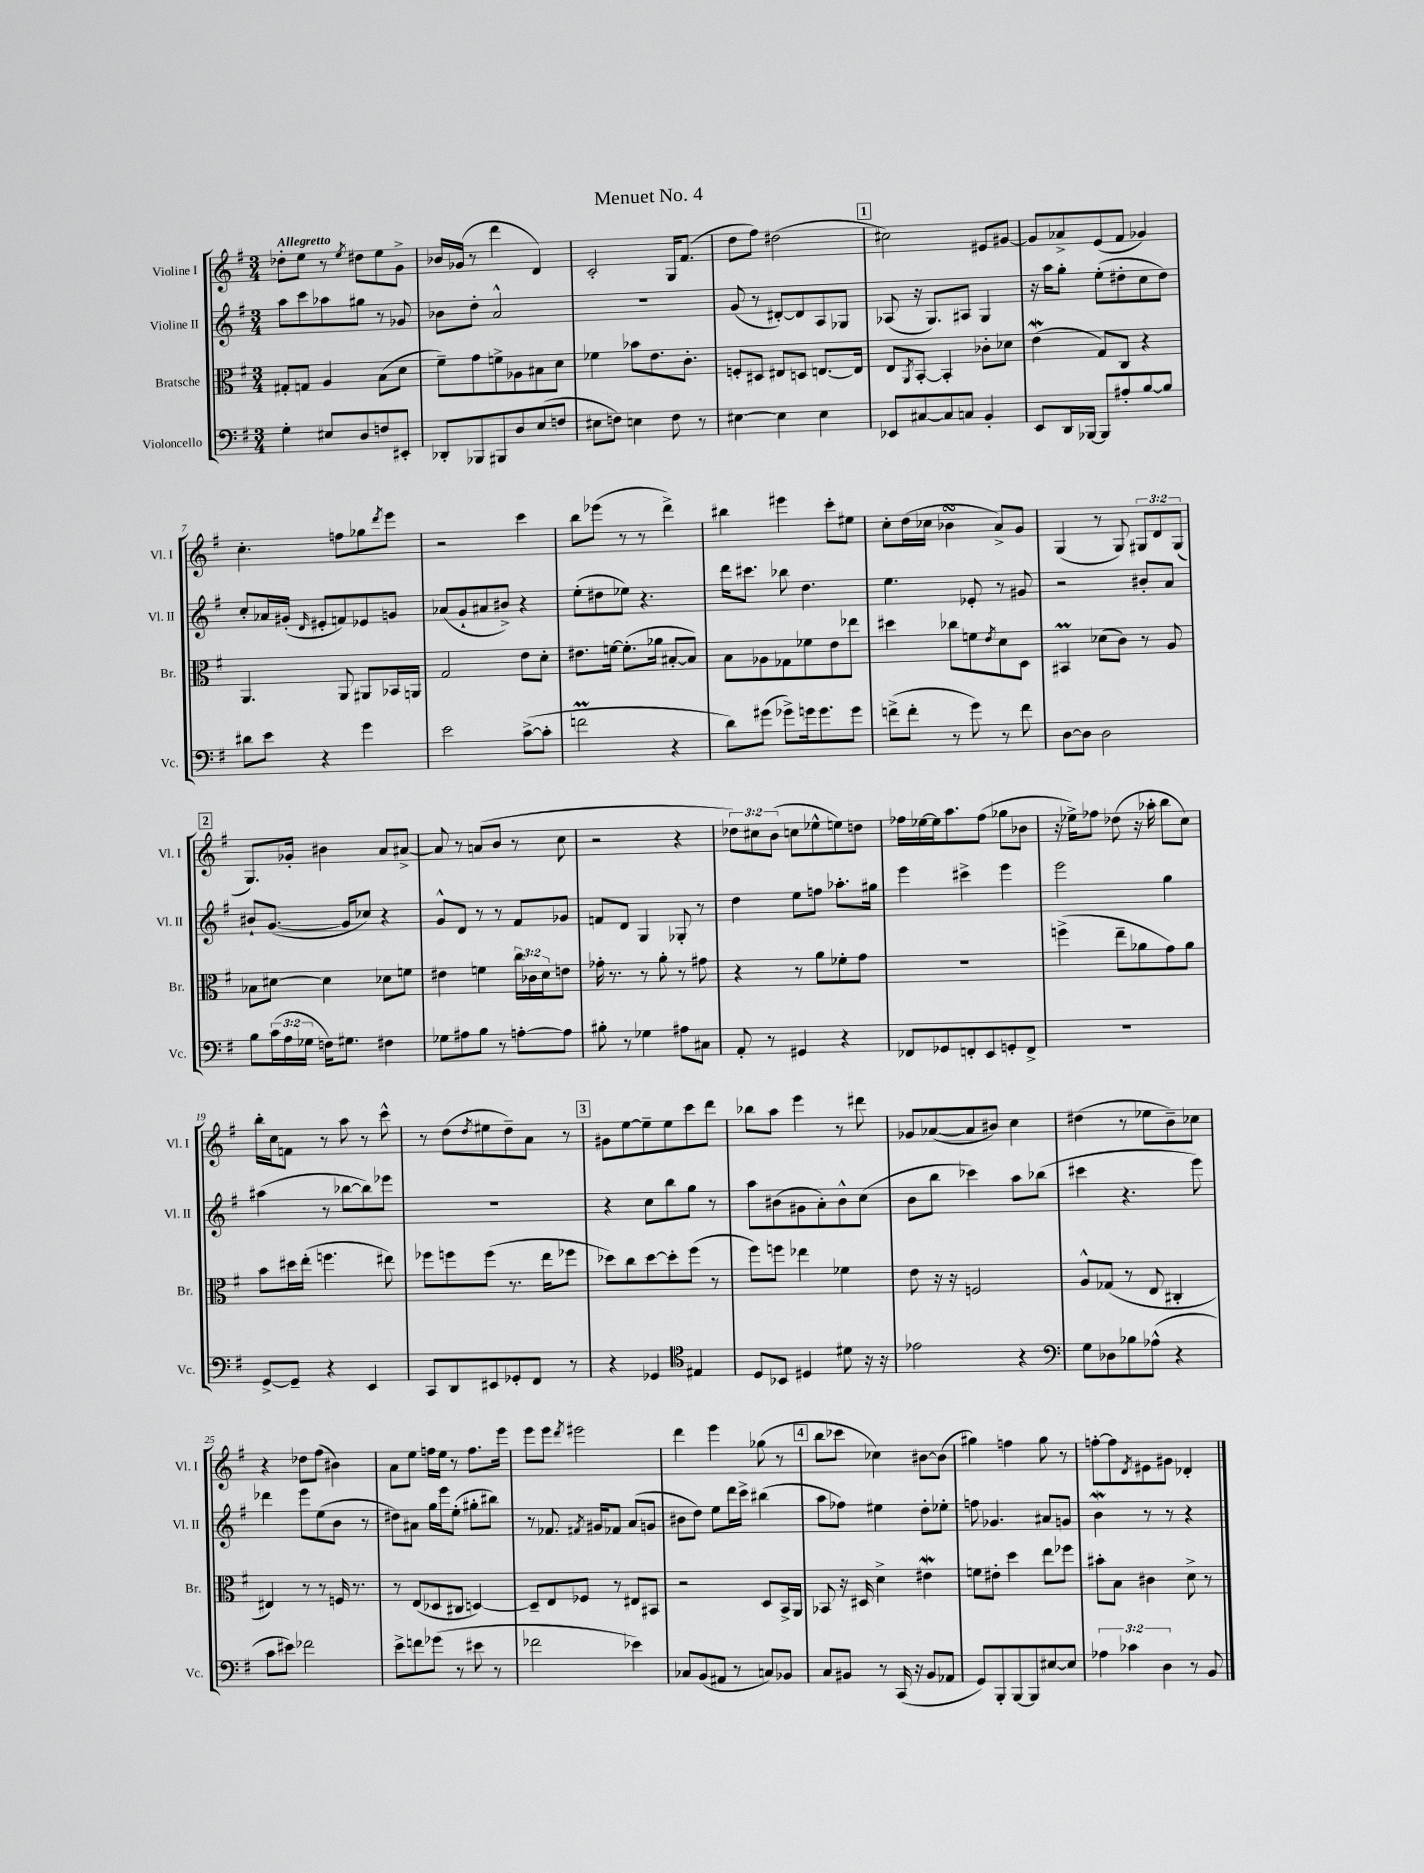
\header { title = "Menuet No. 4" }
<<
\new StaffGroup <<
\new Staff = "s0" \with { instrumentName = "Violine I" shortInstrumentName = "Vl. I" } {
    \clef treble \key g \major \numericTimeSignature \time 3/4 \override Staff.TupletNumber.text = #tuplet-number::calc-fraction-text \tempo "Allegretto"
    des''8-. e''8 r8 \acciaccatura { e''8 } dis''8 e''8 g'8-> |
    bes'16 ges'16( r8 d'''4 d'4) |
    c'2-. g16 fis'8.( |
    d''8 fis''8) dis''2( |
    \mark \markup { \box "1" } cis''2) eis'8 gis'8~ |
    gis'8 aes'8-> e'8( fis'8 ges'4) |
    c''4.-. f''8 ges''8 \acciaccatura { d'''8 } e'''8 |
    r2 c'''4 |
    b''8 ees'''8( r8 r8 d'''4->) |
    bis''4 eis'''4 c'''8-. eis''8 |
    c''8-. d''16( ces''16 bes'4\turn a'8->) g'8 |
    g4( r8 g8) \tuplet 3/2 { gis8 d'8 gis8( } |
    \mark \markup { \box "2" } g8.) ges'16-. bis'4 a'8 ais'8~-> |
    ais'8 r8 a'8( b'8 r8 c''8 |
    r2 r4 |
    \tuplet 3/2 { des''8) cis''8 b'8( } c''8 ees''8-^ e''8) d''8 |
    fes''16 ees''16~ ees''16 a''8. fes''8( ges''8 bes'8 |
    r16 ees''16->) fes''8 des''8( r16 aes''16-. b''8 c''8) |
    b''16-. c''16 f'8 r8 a''8 r8 c'''8-^ |
    r8 d''8( \acciaccatura { d''8 } eis''8 d''8--) a'8 r8 |
    \mark \markup { \box "3" } gis'8 e''8~ e''8-- e''8 c'''8 d'''8 |
    bes''8 a''8 e'''4 r8 dis'''8 |
    ges'8 aes'8~( aes'8 bis'8) c''4 |
    dis''4( r8 ees''8 b'8--) ces''8 |
    r4 des''8 fis''8( bis'4) |
    a'8 e''8 f''16 e''16 r8 f''8. e'''16 |
    e'''8 e'''8 \acciaccatura { d'''8 } eis'''2 |
    d'''4 e'''4 ges''8( r8 |
    \mark \markup { \box "4" } b''8 ces'''8 ces''4) bis'8~ bis'8( |
    gis''4) f''4 gis''8 r8 |
    f''8~-. f''8 \acciaccatura { d'8 } eis'8 gis'8 des'4-. \bar "|." |
}
\new Staff = "s1" \with { instrumentName = "Violine II" shortInstrumentName = "Vl. II" } {
    \clef treble \key g \major \numericTimeSignature \time 3/4
    a''8 c'''8 aes''8 gis''8 r8 ges'8 |
    bes'8 d''8-. a'2-^ |
    R2. |
    g'8( r8 dis'8~-.) dis'8 a8 ges8 |
    \mark \markup { \box "1" } aes8( r16 g8.) ais8 g4 |
    r16 a''16 g''8-. e''8-.( dis''8-. c''8 dis''8) |
    c''8-. aes'16 gis'16-.( \grace { d'16 } eis'8-. f'8) ees'8 g'8 |
    aes'8( g'8-! ais'8 bis'8->) r4 |
    e''8-.( dis''8 ees''8) r4. |
    d'''16 cis'''8. bes''8 d''4. |
    e''4. ees'8-. r8 gis'8 |
    r2 bis'8-. a'8 |
    \mark \markup { \box "2" } bis'8-! g'8.~( g'16 ces''8) r4 |
    g'8-^ d'8 r8 r8 fis'8 ges'8 |
    f'8 d'8 g4 ges8-. r8 |
    d''4 e''8 f''8 aes''8.-. gis''16 |
    e'''4 cis'''4-> e'''4 |
    e'''2 g''4 |
    ais''4( r8 bes''8~ bes''8) ees'''8 |
    R2. |
    \mark \markup { \box "3" } r4 c''8 b''8 g''8 r8 |
    a''8 bis'8( gis'8 a'8-.) bis'8-^ c''8( |
    b'8 b''8 ces'''4) a''8 bes''8( |
    cis'''4 r4. e'''8) |
    des'''4 e'''8 e''8( b'8 r8 |
    dis''8) ais'8 g''16 e'''16 e''8-.( gis''8-. bis''8) |
    r8 fes'8. \acciaccatura { fis'8 } gis'16 fes'8 a'8( g'8 |
    bis'8 d''8) e''8 d'''16 c'''16-> bis''4( |
    \mark \markup { \box "4" } a''8 fes''8) eis''4 d''8-. ees''8-. |
    f''8 ges'4. ais'8 g'8 |
    b'4\mordent r8 r8 r4 \bar "|." |
}
\new Staff = "s2" \with { instrumentName = "Bratsche" shortInstrumentName = "Br." } {
    \clef alto \key g \major \numericTimeSignature \time 3/4 \override Staff.TupletNumber.text = #tuplet-number::calc-fraction-text
    gis8-. g8 a4 b8( d'8 |
    fis'8--) g'8 f'8-> aes8 bis8 d'8 |
    fes'4 bes'8 e'8. c'8.-. |
    f8-. dis8 eis8 d8 e8.~ e16 |
    \mark \markup { \box "1" } e8 \acciaccatura { a,8 } b,8~-. b,4-. ces'8-. des'8 |
    e'4\mordent( g8) c8 r4 |
    a,4. a,8 ais,8 bes,16 a,16 |
    g2 e'8 d'8-. |
    eis'8. f'16~ f'8.-.( aes'16 bis8~-. bis8) |
    b8 aes8 ges8 fes'8 e'8 ees''8 |
    dis''4 ces''8 f'8 \acciaccatura { e'8 } d'8 d8 |
    bis,4\prall des'8( c'8) r8 a8 |
    \mark \markup { \box "2" } bes8 dis'8~ dis'4 des'8 f'8 |
    eis'4 f'4 \tuplet 3/2 { c''16 ces'16 d'16 } e'8 |
    ges'16-. r8. r8 a'8-. r8 gis'8 |
    r4 r8 a'8 fes'8-. g'8 |
    R2. |
    f''4->( e''8-- aes'8 g'8) aes'8 |
    b'8 dis''16 e''16-.( f''4. eis''8) |
    fes''8 f''8 f''8( r8. e''16 fes''8 |
    \mark \markup { \box "3" } des''8) c''8 des''8~ des''8-. fis''8( r8 |
    fis''8) f''8 ees''4 fes'4 |
    e'8 r16 r16 f2 |
    a8-^ ges8( r8 e8 cis4-. |
    eis4) r8 r8 f16 r8. |
    r8 e8( des8 cis8 d4~) |
    d8-- e8 fes8 r8 eis8 bis,8 |
    r2 d8 b,16-> a,16 |
    \mark \markup { \box "4" } bes,8 r16 dis16 d'4-> eis'4\mordent |
    f'8 eis'8-. d''4 e''8 fes''8 |
    bis'8-. b8 cis'4 d'8-> r8 \bar "|." |
}
\new Staff = "s3" \with { instrumentName = "Violoncello" shortInstrumentName = "Vc." } {
    \clef bass \key g \major \numericTimeSignature \time 3/4 \override Staff.TupletNumber.text = #tuplet-number::calc-fraction-text
    g4-. eis8 d8 f8 eis,8-. |
    des,8-. bes,,8 bis,,8 d8 e8( f8 |
    eis8 f8) e4 f8 r8 |
    eis4~ eis4 eis4 |
    \mark \markup { \box "1" } ees,8 cis8~ cis8 c8 b,4-. |
    e,8 d,16 bes,,16~ bes,,8 ais8-. b8~ b8 |
    dis'8 e'8 r4 g'4 |
    e'2 c'8~->( c'8-. |
    f'2\prall r4 |
    d'8) gis'8( ges'8->) g'16 g'8. g'8 |
    f'8->( f'8-. r8 g'8) r8 f'8 |
    d8~ d8 d2 |
    \mark \markup { \box "2" } b8 \tuplet 3/2 { c'16( a16 ges16 } f16) gis8. fis4 |
    ges8 ais8 b8 r8 a8~-. a8 |
    bis8-. r8 ges4 ais8 cis8 |
    a,8-. r8 gis,4 r4 |
    fes,8 ges,8 f,8-. e,8 g,8-. f,8-> |
    R2. |
    g,8~-> g,8-- r4 e,4 |
    c,8 d,8 eis,8 ges,8-. fis,8 r8 |
    \mark \markup { \box "3" } r4 ges,4 \clef tenor eis4 |
    d8 bes,8 dis4 dis'8 r16 r16 |
    ees'2 r4 |
    \clef bass g8 des8 bes8 aes8-^( r4 |
    c'8 eis'8) fes'2 |
    e'8-> f'8 ges'8( r8 eis'8 r8 |
    fes'2 ees'4) |
    ces8 b,8( ais,8 r8 c8) bes,8 |
    \mark \markup { \box "4" } c8 bis,8 r8 c,16( r16 bis,8 aes,8 |
    g,8) b,,8-. b,,8~ b,,8 eis8~ eis8 |
    \tuplet 3/2 { aes4 ces'4 d4 } r8 b,8 \bar "|." |
}
>>
>>
